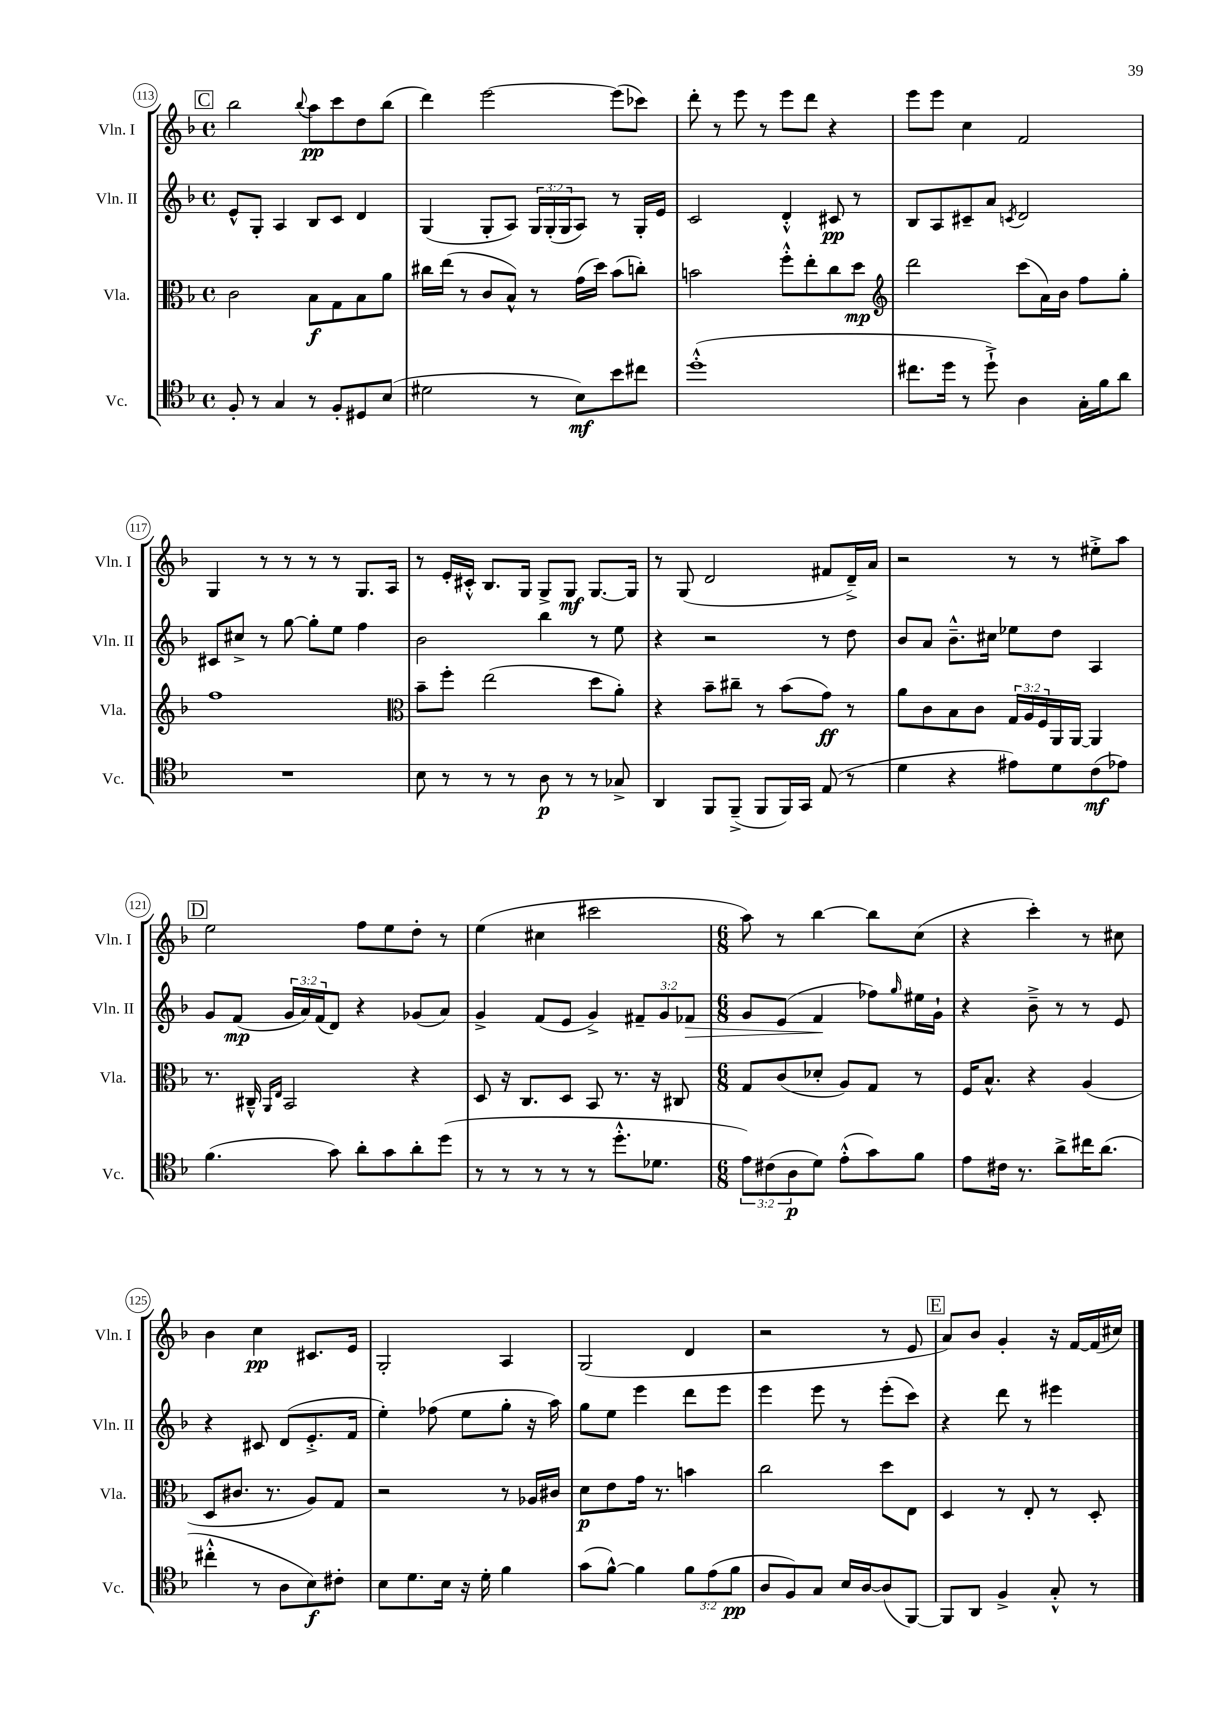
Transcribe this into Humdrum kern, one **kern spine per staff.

**kern	**kern	**kern	**kern
*staff4	*staff3	*staff2	*staff1
*clefC4	*clefC3	*clefG2	*clefG2
*k[b-]	*k[b-]	*k[b-]	*k[b-]
*M4/4	*M4/4	*M4/4	*M4/4
*met(c)	*met(c)	*met(c)	*met(c)
8F'	2c	8e^^	2bb-
8r	.	8G'	.
4G	.	4A	.
.	.	.	8qqbb-
8r	8B-	8B-	8aa
8F'	8G	8c	8ccc
8D#	8B-	4d	8dd
(8B-	8a	.	(8bb-
=	=	=	=
2d#	16cc#	(4G	4ddd)
.	(16ee	.	.
.	8r	.	.
.	8c	8G'	[2eee
.	8B-^^)	8A)	.
8r	8r	24G	.
.	.	(24G'	.
.	.	24G	.
8B-)	(16g	8A)	.
.	16dd)	.	.
8b-	(8b-	8r	(8eee]
8cc#	8cc')	16G'	8ccc-)
.	.	16e	.
=	=	=	=
(1dd'^^	2b	2c	8ddd'
.	.	.	8r
.	.	.	8eee
.	.	.	8r
.	8ff'^^	4d'^^	8eee
.	8ee'	.	8ddd
.	8cc	8c#	4r
.	8dd	8r	.
=	=	=	=
*	*clefG2	*	*
8.cc#	2ddd	8B-	8eee
.	.	8A	8eee
16dd	.	.	.
8r	.	8c#~	4cc
8dd`^)	.	8a	.
.	.	8qc	.
4A	(8ccc	2d	2f
.	16a)	.	.
.	16b-	.	.
16G'	8ff	.	.
16f	.	.	.
8a	8gg'	.	.
=	=	=	=
1r	1ff	8c#	4G
.	.	8cc#^	.
.	.	8r	8r
.	.	[8gg	8r
.	.	8gg']	8r
.	.	8ee	8r
.	.	4ff	8.G
.	.	.	16A
=	=	=	=
*	*clefC3	*	*
8B-	8b-~	2b-	8r
8r	8ff'	.	16e'
.	.	.	16c#'^^
8r	(2ee	.	8.B-
8r	.	.	.
.	.	.	16G
8A	.	4bb-	8G^
8r	.	.	8G
8r	8dd	8r	[8.G
8G-^	8a')	8ee	.
.	.	.	16G]
=	=	=	=
4AA	4r	4r	8r
.	.	.	(8G
8FF	8b-~	2r	2d
(8FF~^	8cc#~	.	.
8FF	8r	.	.
16FF)	(8b-	.	.
16GG	.	.	.
(8E	8g)	8r	8f#
8r	8r	8dd	16d~^)
.	.	.	16a
=	=	=	=
4d	8a	8b-	2r
.	8c	8a	.
4r	8B-	8.b-~^^	.
.	8c	.	.
.	.	16cc#	.
8e#)	24G	8ee-	8r
.	24A	.	.
.	24F	.	.
8d	16AA	8dd	8r
.	[16AA	.	.
(8c	4AA]	4A	8ee#'^
8e-)	.	.	8aa
=	=	=	=
(4.f	8.r	8g	2ee
.	.	(8f	.
.	16C#~^^	.	.
.	16qqAA	.	.
.	16qqE	.	.
.	2BB-	24g	.
.	.	24a)	.
.	.	(24f	.
8g)	.	8d)	.
8a'	.	4r	8ff
8g	.	.	8ee
8a'	4r	(8g-	8dd'
(8dd	.	8a)	8r
=	=	=	=
8r	8D	4g^	(4ee
8r	16r	.	.
.	8.C	.	.
8r	.	(8f	4cc#
8r	8D	8e	.
8r	8BB-	4g^)	2ccc#
8.dd'^^	8.r	.	.
.	.	12f#~	.
8.d-	16r	.	.
.	.	12g	.
.	8C#	.	.
.	.	12f-	.
=	=	=	=
*M6/8	*M6/8	*M6/8	*M6/8
12e)	8G	8g	8aa)
(12c#	.	.	.
.	(8c	(8e	8r
12A	.	.	.
8d)	8d-'	4f	[4bb-
(8e'^^	8A)	.	.
8g)	8G	8ff-)	8bb-]
.	.	16qqgg	.
8f	8r	16ee#	(8cc
.	.	16g`	.
=	=	=	=
8e	16F	4r	4r
.	8.B-^^	.	.
16c#	.	.	.
8.r	.	.	.
.	4r	8b-~^	4ccc')
8a^	.	8r	.
16cc#	(4A	8r	8r
(8.a	.	.	.
.	.	8e	8cc#
=	=	=	=
4cc#'^^	8D	4r	4b-
.	8.c#	.	.
8r	.	8c#	4cc
.	8.r	.	.
8A	.	(8d	.
8B-)	8A)	8.e'^	8.c#
8c#'	8G	.	.
.	.	16f	16e
=	=	=	=
8B-	2r	4ee')	2G'
8.d	.	.	.
.	.	(8ff-	.
16B-	.	.	.
16r	.	8ee	.
16d'	.	.	.
4f	8r	8gg'	4A
.	16A-	16r	.
.	16c#	16aa)	.
=	=	=	=
(8g	8d	8gg	(2G
[8f^^)	8e	8ee	.
4f]	16g	4eee	.
.	8.r	.	.
12f	4b	8ddd	4d
(12e	.	.	.
.	.	8eee	.
12f	.	.	.
=	=	=	=
8A	2cc	4eee	2r
8F)	.	.	.
8G	.	8eee	.
16B-	.	8r	.
[16A	.	.	.
(8A]	8dd	(8eee'	8r
[8FF)	8E	8ccc)	8e
=	=	=	=
8FF]	4D	4r	8a)
8AA	.	.	8b-
4F^	8r	8ddd	4g'
.	8E'	8r	.
8G'^^	8r	4eee#	16r
.	.	.	[16f
8r	8D'	.	(16f]
.	.	.	16cc#)
==	==	==	==
*-	*-	*-	*-
